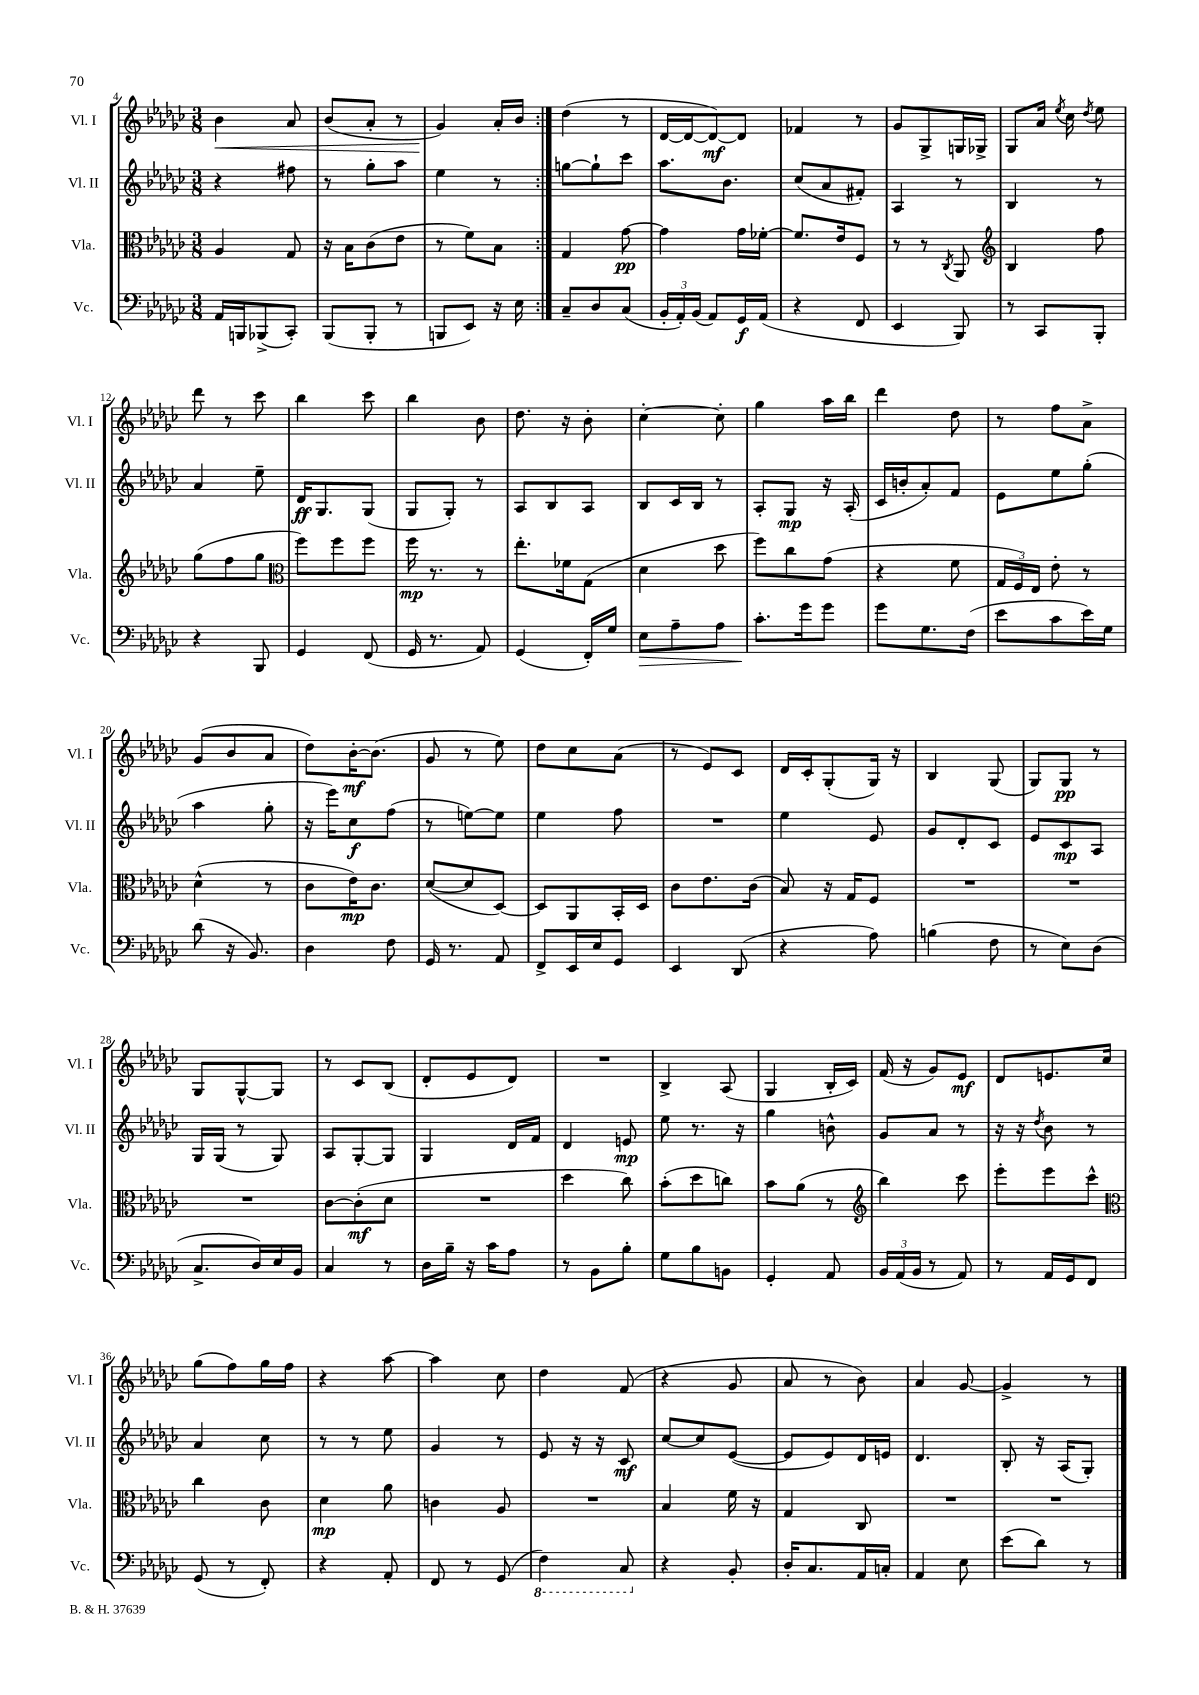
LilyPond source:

<<
\new StaffGroup <<
\new Staff = "s0" \with { instrumentName = "Vl. I" shortInstrumentName = "Vl. I" } {
    \clef treble \key ges \major \numericTimeSignature \time 3/8
    \autoBeamOff \repeat volta 2 { bes'4\< aes'8 |
    bes'8[( aes'8]-. r8 |
    ges'4\!) aes'16[-. bes'16] | }
    des''4( r8 |
    des'16[~ des'16~ des'8~\mf) des'8] |
    fes'4 r8 |
    ges'8[ ges8-> g16 ges16]-> |
    ges8[ aes'16] \acciaccatura { ees''8 } ces''16 \acciaccatura { des''8 } ees''8 |
    des'''8 r8 ces'''8 |
    bes''4 ces'''8 |
    bes''4 bes'8 |
    des''8. r16 bes'8-. |
    ces''4~-. ces''8-. |
    ges''4 aes''16[ bes''16] |
    des'''4 des''8 |
    r8 f''8[ aes'8]-> |
    ges'8[( bes'8 aes'8] |
    des''8[) bes'16~-.\mf bes'8.]( |
    ges'8 r8 ees''8) |
    des''8[ ces''8 aes'8]( |
    r8 ees'8[) ces'8] |
    des'16[ ces'16-. ges8-.( ges16]) r16 |
    bes4 ges8( |
    ges8[) ges8]\pp r8 |
    ges8[ ges8~-^ ges8] |
    r8 ces'8[ bes8]( |
    des'8[-. ees'8 des'8]) |
    R4. |
    bes4-> aes8( |
    ges4 bes16[-. ces'16]) |
    f'16( r16 ges'8[) ees'8]\mf |
    des'8[ e'8. ces''16] |
    ges''8[( f''8) ges''16 f''16] |
    r4 aes''8~ |
    aes''4 ces''8 |
    des''4 f'8( |
    r4 ges'8 |
    aes'8 r8 bes'8) |
    aes'4 ges'8~ |
    ges'4-> r8 \bar "|." |
}
\new Staff = "s1" \with { instrumentName = "Vl. II" shortInstrumentName = "Vl. II" } {
    \clef treble \key ges \major \numericTimeSignature \time 3/8
    \autoBeamOff \repeat volta 2 { r4 fis''8 |
    r8 ges''8[-. aes''8] |
    ees''4 r8 | }
    g''8[~ g''8-! ces'''8] |
    aes''8.[ bes'8.] |
    ces''8[( aes'8 fis'8]-.) |
    aes4 r8 |
    bes4 r8 |
    aes'4 ees''8-- |
    des'16[\ff ges8. ges8]( |
    ges8[ ges8]-.) r8 |
    aes8[ bes8 aes8] |
    bes8[ ces'16 bes16] r8 |
    aes8[-. ges8]\mp r16 aes16-.( |
    ces'16[ b'16-. aes'8-.) f'8] |
    ees'8[ ees''8 ges''8]-.( |
    aes''4 ges''8-. |
    r16 ees'''16[) ces''8\f f''8]( |
    r8 e''8[~) e''8] |
    ees''4 f''8 |
    R4. |
    ees''4 ees'8 |
    ges'8[ des'8-. ces'8] |
    ees'8[ ces'8\mp aes8] |
    ges16[ ges16]( r8 ges8) |
    aes8[ ges8~-. ges8] |
    ges4 des'16[ f'16] |
    des'4 e'8\mp |
    ees''8 r8. r16 |
    ges''4 b'8-^ |
    ges'8[ aes'8] r8 |
    r16 r16 \acciaccatura { des''8 } bes'8 r8 |
    aes'4 ces''8 |
    r8 r8 ees''8 |
    ges'4 r8 |
    ees'8 r16 r16 ces'8\mf |
    ces''8[~ ces''8 ees'8]~( |
    ees'8[ ees'8) des'16 e'16] |
    des'4. |
    bes8-. r16 aes16[( ges8]-.) \bar "|." |
}
\new Staff = "s2" \with { instrumentName = "Vla." shortInstrumentName = "Vla." } {
    \clef alto \key ges \major \numericTimeSignature \time 3/8
    \autoBeamOff \repeat volta 2 { aes4 ges8 |
    r16 bes16[ ces'8( ees'8] |
    r8 f'8[) bes8] | }
    ges4 ges'8~\pp |
    ges'4 ges'16[ fes'16]~-. |
    fes'8.[ ees'16 f8] |
    r8 r8 \acciaccatura { ces8 } aes,8 |
    \clef treble bes4 f''8 |
    ges''8[( f''8 ges''8] |
    \clef alto f''8[) f''8 f''8] |
    f''16\mp r8. r8 |
    ees''8.[-. fes'16 ges8]( |
    des'4 des''8 |
    f''8[) ces''8 ges'8]( |
    r4 f'8 |
    \tuplet 3/2 { ges16[ f16) ees16] } ees'8-. r8 |
    des'4-^( r8 |
    ces'8[ ees'16\mp) ces'8.] |
    des'8[~( des'8 des8]~) |
    des8[ aes,8 bes,16-. des16] |
    ces'8[ ees'8. ces'16]( |
    bes8) r16 ges16[ f8] |
    R4. |
    R4. |
    R4. |
    ces'8[~ ces'8-.\mf( des'8] |
    R4. |
    des''4 ces''8) |
    bes'8[-.( des''8 c''8]) |
    bes'8[ aes'8]( r8 |
    \clef treble bes''4) ces'''8 |
    ees'''8[-. ees'''8 ces'''8]-^ |
    \clef alto ces''4 ces'8 |
    des'4\mp aes'8 |
    c'4 aes8 |
    R4. |
    bes4 f'16 r16 |
    ges4 ces8 |
    R4. |
    R4. \bar "|." |
}
\new Staff = "s3" \with { instrumentName = "Vc." shortInstrumentName = "Vc." } {
    \clef bass \key ges \major \numericTimeSignature \time 3/8
    \autoBeamOff \repeat volta 2 { aes,16[ b,,16 bes,,8->( ces,8]-.) |
    bes,,8[( bes,,8]-. r8 |
    b,,8[ ees,8]) r16 ees16 | }
    ces8[-- des8 ces8]( |
    \tuplet 3/2 { bes,16[-. aes,16-.) bes,16]( } aes,8[) ges,16\f aes,16]( |
    r4 f,8 |
    ees,4 bes,,8) |
    r8 ces,8[ bes,,8]-. |
    r4 bes,,8 |
    ges,4 f,8( |
    ges,16 r8. aes,8) |
    ges,4( f,16[-.) ges16] |
    ees8[\> aes8-- aes8] |
    ces'8.[-.\! ges'16 ges'8] |
    ges'8[ ges8. f16]( |
    ees'8[ ces'8 ees'16) ges16] |
    des'8( r16 bes,8.) |
    des4 f8 |
    ges,16 r8. aes,8 |
    f,8[-> ees,16 ees16 ges,8] |
    ees,4 des,8( |
    r4 aes8) |
    b4( f8 |
    r8 ees8[) des8]( |
    ces8.[-> des16) ees16 bes,16] |
    ces4 r8 |
    des16[ bes16]-- r16 ces'16[ aes8] |
    r8 bes,8[ bes8]-. |
    ges8[ bes8 b,8] |
    ges,4-. aes,8 |
    \tuplet 3/2 { bes,16[ aes,16( bes,16] } r8 aes,8) |
    r8 aes,16[ ges,16 f,8] |
    ges,8( r8 f,8-.) |
    r4 aes,8-. |
    f,8 r8 ges,8( |
    \ottava #-1 f,4) ces,8 \ottava #0 |
    r4 bes,8-. |
    des16[-. ces8. aes,16 c16]-. |
    aes,4 ees8 |
    ees'8[( des'8]) r8 \bar "|." |
}
>>
>>
\layout { \context { \Score currentBarNumber = #4 } }
